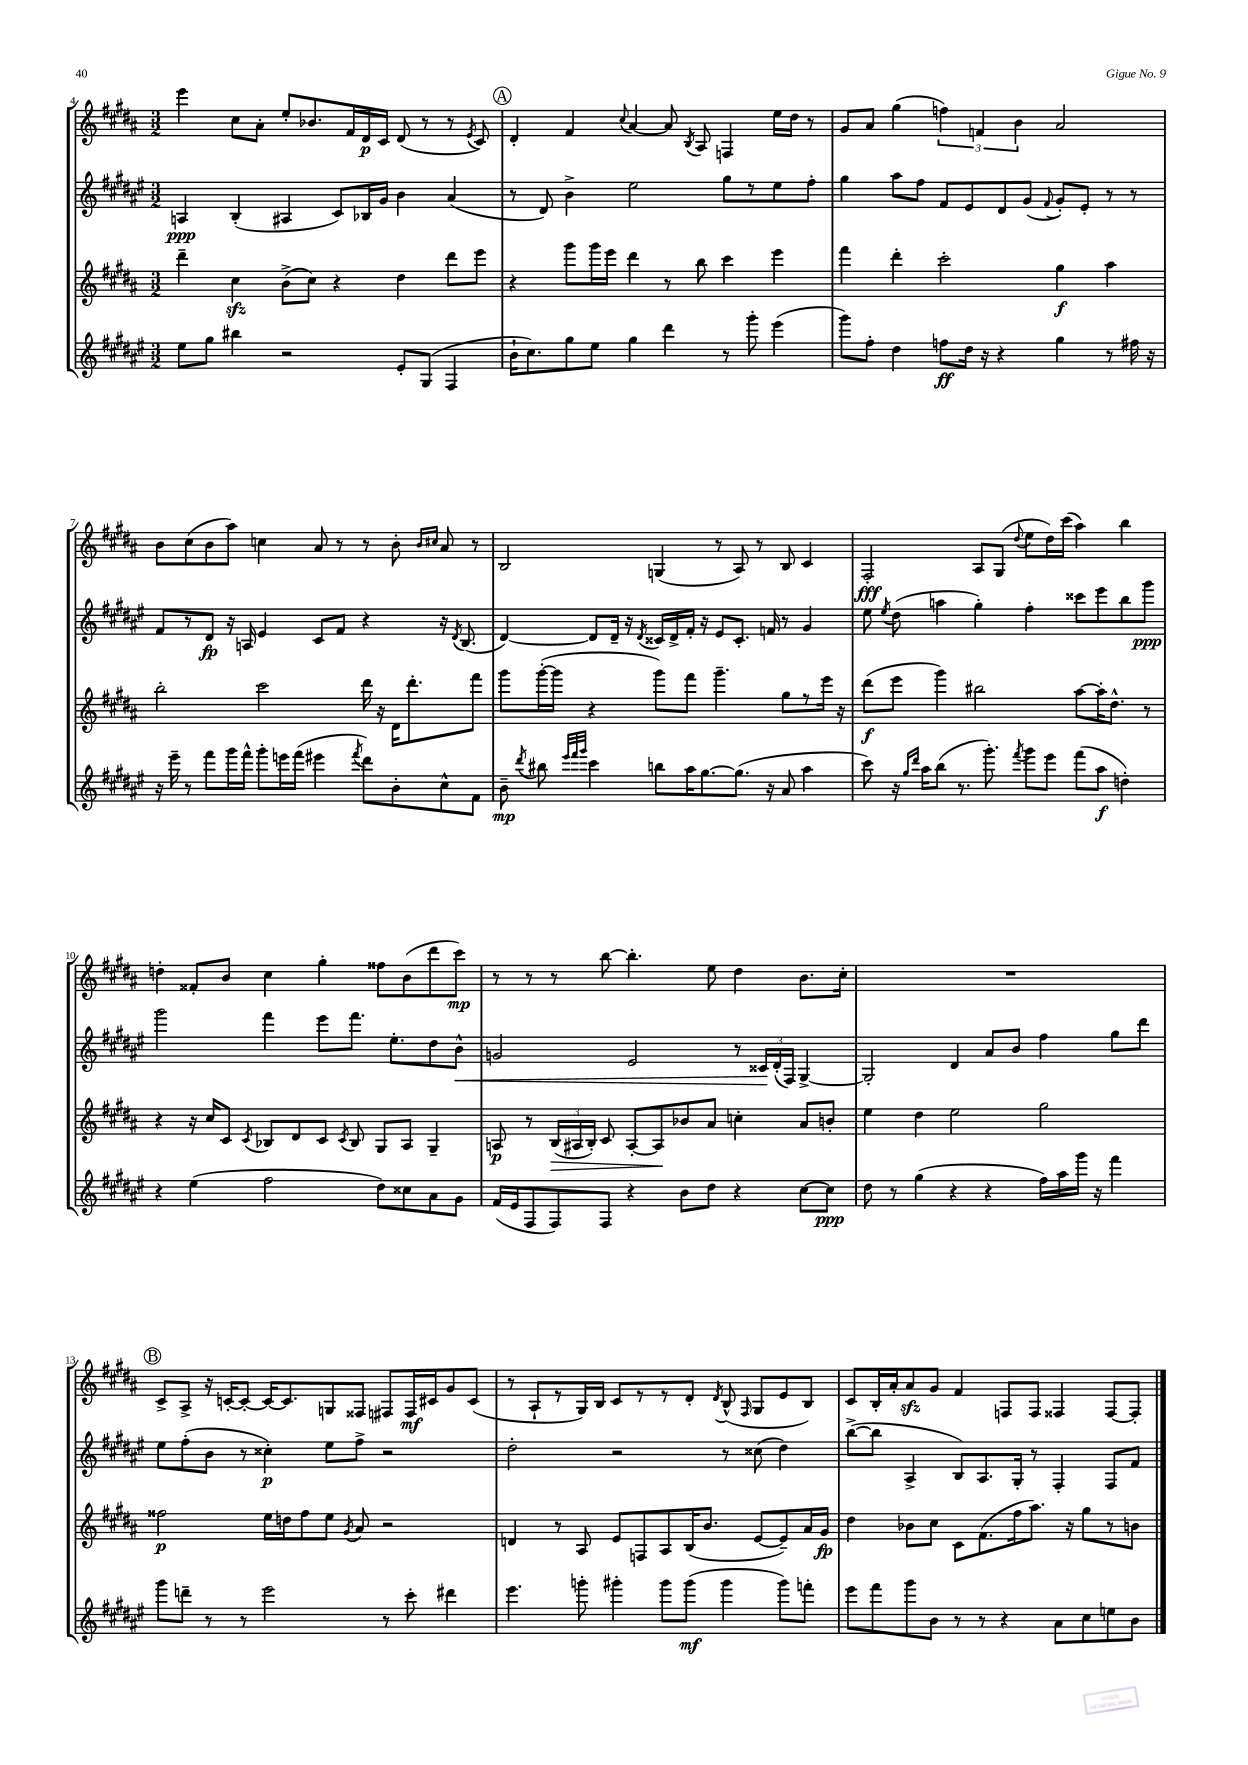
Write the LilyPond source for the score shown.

<<
\new StaffGroup <<
\new Staff = "s0" {
    \clef treble \key b \major \numericTimeSignature \time 3/2
    \autoBeamOff e'''4 cis''8[ ais'8]-. e''8[-. bes'8. fis'16 dis'16\p cis'16] dis'8( r8 r8 \acciaccatura { e'8 } cis'8) |
    \mark \markup { \circle "A" } dis'4-. fis'4 \appoggiatura { cis''8 } ais'4~ ais'8 \acciaccatura { b8 } ais8 f4 e''16[ dis''16] r8 |
    gis'8[ ais'8] gis''4( \tuplet 3/2 { f''4) f'4 b'4 } ais'2 |
    b'8[ cis''8( b'8 ais''8]) c''4 ais'8 r8 r8 b'8-. \grace { b'16[ cis''16] } ais'8 r8 |
    b2 g4( r8 ais8) r8 b8 cis'4 |
    fis2-.\fff ais8[ gis8]( \appoggiatura { dis''8 } e''8[ dis''16) cis'''16]( ais''4) b''4 |
    d''4-. fisis'8[-. b'8] cis''4 gis''4-. fisis''8[ b'8( dis'''8 cis'''8]\mp) |
    r8 r8 r8 b''8~ b''4.-. e''8 dis''4 b'8.[ cis''16]-. |
    R1. |
    \mark \markup { \circle "B" } cis'8[-> ais8]-> r16 c'16[~-. c'8]~-. c'16[~ c'8. g8 fisis8] fis8[ fis16\mf cis'16 gis'8 cis'8]( |
    r8 ais8[-! r8 gis16) b16] cis'8[ r8 r8 dis'8]-. \acciaccatura { dis'8 } b8-^( \grace { fis16 } gis8[ e'8 b8]) |
    cis'8[ b16-. ais'16-. ais'8\sfz gis'8] fis'4 f8[ f8] fisis4 fisis8[~ fisis8]-. \bar "|." |
}
\new Staff = "s1" {
    \clef treble \key fis \major \numericTimeSignature \time 3/2
    \autoBeamOff a4\ppp b4-.( ais4 cis'8[) bes16 gis'16] b'4 ais'4( |
    \mark \markup { \circle "A" } r8 dis'8) b'4-> eis''2 gis''8[ r8 eis''8 fis''8]-. |
    gis''4 ais''8[ fis''8] fis'8[ eis'8 dis'8 gis'8]( \appoggiatura { fis'8 } gis'8[-.) eis'8]-. r8 r8 |
    fis'8[ r8 dis'8]\fp r16 a16 eis'4 cis'8[ fis'8] r4 r16 \acciaccatura { dis'8 } b8.( |
    dis'4~) dis'8[ dis'16]-- r16 \acciaccatura { dis'8 } cisis'16[ dis'16-> fis'16]-. r16 eis'8[ cisis'8.]-. f'16 r8 gis'4 |
    eis''8 \acciaccatura { eis''8 } dis''8( a''4 gis''4-.) fis''4-. cisis'''8[ eis'''8 b''8 gis'''8]\ppp |
    gis'''2 fis'''4 eis'''8[ fis'''8.] eis''8.[-. dis''8 b'8]-^\< |
    g'2 eis'2 r8 \tuplet 3/2 { cisis'16[\! dis'16-.( fis16]) } gis4~-> |
    gis2-. dis'4 ais'8[ b'8] fis''4 gis''8[ dis'''8] |
    \mark \markup { \circle "B" } eis''8[ fis''8-.( b'8] r8 cisis''4-.\p) eis''8[ fis''8]-> r2 |
    dis''2-. r2 r8 cisis''8( dis''4) |
    b''8[~->( b''8] ais4-> b8[) ais8. gis16]-. r8 fis4-. fis8[ fis'8] \bar "|." |
}
\new Staff = "s2" {
    \clef treble \key b \major \numericTimeSignature \time 3/2
    \autoBeamOff dis'''4-- cis''4\sfz b'8[->( cis''8]) r4 dis''4 dis'''8[ e'''8] |
    \mark \markup { \circle "A" } r4 gis'''8[ gis'''16 e'''16] dis'''4 r8 b''8 cis'''4 e'''4 |
    fis'''4 dis'''4-. cis'''2-. gis''4\f ais''4 |
    b''2-. cis'''2 dis'''16 r16 dis'16[ dis'''8.-. fis'''8] |
    gis'''8[ gis'''16~-.( gis'''16] r4 gis'''8[) fis'''8] gis'''4.-- gis''8[ r8 e'''16] r16 |
    dis'''8[\f( e'''8] gis'''4) bis''2 ais''8[~ ais''16-. dis''8.]-^ r8 |
    r4 r16 cis''16[ cis'8] \acciaccatura { cis'8 } bes8[ dis'8 cis'8] \acciaccatura { cis'8 } bes8 gis8[ ais8] gis4-- |
    a8\p r8 \tuplet 3/2 { b16[\>( ais16 b16]-.) } cis'8 ais8[~-. ais8\! bes'8 ais'8] c''4-. ais'8[ b'8]-. |
    e''4 dis''4 e''2 gis''2 |
    \mark \markup { \circle "B" } fisis''2\p e''16[ d''16 fisis''8 e''8] \acciaccatura { gis'8 } ais'8 r2 |
    d'4 r8 ais8 e'8[ f8 ais8 b16( b'8.] e'8[~ e'8--) ais'16 gis'16]\fp |
    dis''4 bes'8[ cis''8] cis'8[ fis'8.( fis''16 ais''8.]) r16 gis''8[ r8 b'8] \bar "|." |
}
\new Staff = "s3" {
    \clef treble \key fis \major \numericTimeSignature \time 3/2
    \autoBeamOff eis''8[ gis''8] bis''4 r2 eis'8[-. gis8]( fis4 |
    \mark \markup { \circle "A" } b'16[-! cis''8.) gis''8 eis''8] gis''4 dis'''4 r8 gis'''8-. eis'''4( |
    gis'''8[) fis''8]-. dis''4 f''8[\ff dis''16] r16 r4 gis''4 r8 fis''16 r16 |
    r16 eis'''16-- r8 fis'''8[ gis'''16 fis'''16]-^ gis'''8[-. e'''16 fis'''16]( eis'''4 \acciaccatura { fis'''8 } dis'''8[) b'8-. cis''8-^ fis'8] |
    b'8--\mp \acciaccatura { dis'''8 } bis''8 \grace { eis'''32[ fis'''32 gis'''32] } cis'''4 b''8[ ais''16 gis''8.~ gis''8.]( r16 ais'8 ais''4 |
    cis'''8) r16 \grace { gis''16[ dis'''16] } ais''16[ b''8]( r8. gis'''8.-.) \acciaccatura { fis'''8 } gis'''8[ eis'''8] fis'''8[( ais''8]\f d''4-.) |
    r4 eis''4( fis''2 dis''8[) cisis''8 ais'8 gis'8] |
    fis'16[( eis'16 fis8 fis8) fis8] r4 b'8[ dis''8] r4 cis''8[~ cis''8]\ppp |
    dis''8 r8 gis''4( r4 r4 fis''16[) ais''16 gis'''16] r16 fis'''4 |
    \mark \markup { \circle "B" } gis'''8[ d'''8]-- r8 r8 eis'''2 r8 cis'''8-. dis'''4 |
    eis'''4. g'''8-. gis'''4-. gis'''8[ gis'''8]\mf( gis'''4 gis'''8[) f'''8]-. |
    eis'''8[ fis'''8 gis'''8 b'8] r8 r8 r4 ais'8[ cis''8 e''8 b'8] \bar "|." |
}
>>
>>
\layout { \context { \Score currentBarNumber = #4 } }
